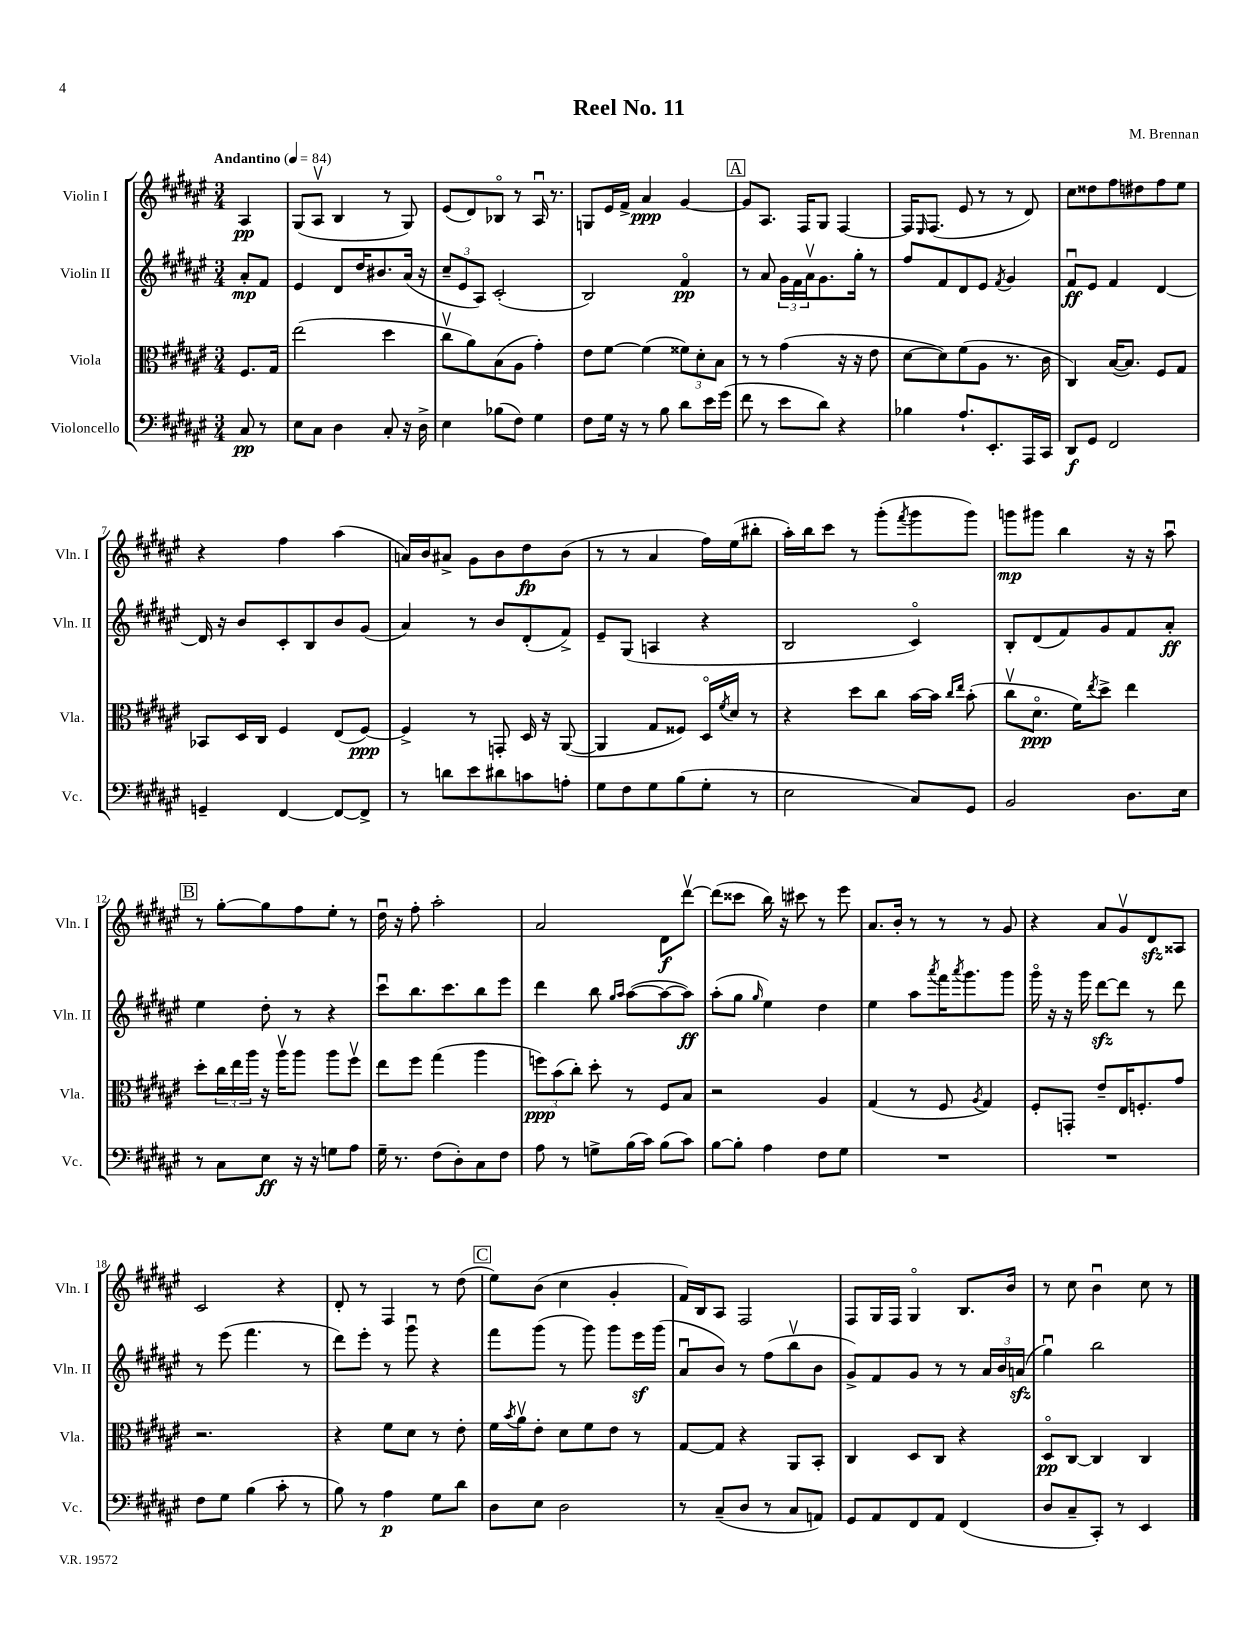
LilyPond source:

\header { title = "Reel No. 11" composer = "M. Brennan" }
<<
\new StaffGroup <<
\new Staff = "s0" \with { instrumentName = "Violin I" shortInstrumentName = "Vln. I" } {
    \clef treble \key fis \major \numericTimeSignature \time 3/4 \partial 4 \tempo "Andantino" 4 = 84
    ais4\pp |
    gis8( ais8\upbow b4 r8 gis8) |
    eis'8( dis'8) bes8\flageolet r8 ais16\downbow r8. |
    g8 eis'16 fis'16-> ais'4\ppp gis'4~ |
    \mark \markup { \box "A" } gis'8 ais8. fis16 gis8 fis4~ |
    fis16 \grace { eis16 } fis8.( eis'8 r8 r8 dis'8) |
    cis''8 disis''8 fis''8 dis''8 fis''8 eis''8 |
    r4 fis''4 ais''4( |
    a'16) b'16 ais'8-> gis'8 b'8 dis''8\fp b'8( |
    r8 r8 ais'4 fis''16) eis''16( bis''8-. |
    ais''16-.) b''16 cis'''8 r8 gis'''8-.( \acciaccatura { fis'''8 } gis'''8 gis'''8) |
    g'''8\mp gis'''8 b''4 r16 r16 ais''8\downbow |
    \mark \markup { \box "B" } r8 gis''8~-. gis''8 fis''8 eis''8-. r8 |
    dis''16\downbow r16 fis''8-. ais''2-. |
    ais'2 dis'8\f dis'''8~\upbow |
    dis'''8( cisis'''8 b''16) r16 cis'''8 r8 eis'''8 |
    ais'8. b'16-. r8 r8 r8 gis'8 |
    r4 ais'8 gis'8\upbow dis'8\sfz aisis8 |
    cis'2 r4 |
    dis'8-. r8 fis4 r8 dis''8( |
    \mark \markup { \box "C" } eis''8) b'8( cis''4 gis'4-. |
    fis'16) b16 ais8 fis2 |
    fis8 gis16 fis16 gis4\flageolet b8. b'16 |
    r8 cis''8 b'4\downbow cis''8 r8 \bar "|." |
}
\new Staff = "s1" \with { instrumentName = "Violin II" shortInstrumentName = "Vln. II" } {
    \clef treble \key fis \major \numericTimeSignature \time 3/4 \partial 4
    ais'8-.\mp fis'8 |
    eis'4 dis'8 dis''16 bis'8. ais'16( r16 |
    \tuplet 3/2 { cis''8-- eis'8 ais8) } cis'2-.( |
    b2) fis'4\flageolet\pp |
    \mark \markup { \box "A" } r8 ais'8 \tuplet 3/2 { gis'16 fis'16 ais'16\upbow } gis'8. gis''16-. r8 |
    fis''8 fis'8 dis'8 eis'8 \acciaccatura { fis'8 } gis'4 |
    fis'8\downbow\ff eis'8 fis'4 dis'4~ |
    dis'16 r16 b'8 cis'8-. b8 b'8 gis'8( |
    ais'4) r8 b'8 dis'8-.( fis'8->) |
    eis'8-- gis8( a4 r4 |
    b2 cis'4\flageolet) |
    b8-. dis'8( fis'8) gis'8 fis'8 ais'8-.\ff |
    \mark \markup { \box "B" } eis''4 dis''8-. r8 r4 |
    cis'''8\downbow b''8. cis'''8. b''8 eis'''8 |
    dis'''4 b''8 \grace { gis''16 ais''16 } ais''8~( ais''8~ ais''8\ff) |
    ais''8-.( gis''8 \grace { gis''16 } eis''4) dis''4 |
    eis''4 ais''8 \acciaccatura { ais'''8 } fis'''16 \acciaccatura { ais'''8 } gis'''8. gis'''8 |
    gis'''16\flageolet r16 r16 gis'''16 dis'''8~\sfz dis'''8 r8 dis'''8 |
    r8 eis'''8( fis'''4. r8 |
    dis'''8) eis'''8-. r8 gis'''8\downbow r4 |
    \mark \markup { \box "C" } fis'''8 gis'''8( r8 gis'''8) gis'''8 eis'''16\sf gis'''16( |
    ais'8\downbow b'8) r8 fis''8( b''8\upbow b'8 |
    gis'8->) fis'8 gis'8 r8 r8 \tuplet 3/2 { ais'16 b'16 a'16\sfz( } |
    gis''4\downbow) b''2 \bar "|." |
}
\new Staff = "s2" \with { instrumentName = "Viola" shortInstrumentName = "Vla." } {
    \clef alto \key fis \major \numericTimeSignature \time 3/4 \partial 4
    fis8. gis16 |
    eis''2( dis''4 |
    cis''8\upbow ais'8) b8( ais8 gis'4-.) |
    eis'8 fis'8~ fis'4( \tuplet 3/2 { fisis'8) dis'8-. b8 } |
    \mark \markup { \box "A" } r8 r8 gis'4( r16 r16 eis'8 |
    dis'8~ dis'8) fis'8( ais8 r8. cis'16 |
    cis4) b16~( b8.) fis8 gis8 |
    bes,8 dis16 cis16 fis4 eis8( fis8~\ppp) |
    fis4-> r8 g,8-. dis16 r16 ais,8~( |
    ais,4 gis8 fisis8) dis16\flageolet \acciaccatura { fis'8 } dis'16 r8 |
    r4 dis''8 cis''8 b'16~ b'16 \grace { cis''16 eis''16 } b'8-.( |
    cis''8\upbow dis'8.\flageolet\ppp fis'16) \acciaccatura { eis''8 } dis''8-> eis''4 |
    \mark \markup { \box "B" } dis''8-. \tuplet 3/2 { cis''16 eis''16 ais''16 } r16 ais''16\upbow ais''8 ais''8 fis''8\upbow |
    eis''8 fis''8 gis''4( ais''4 |
    \tuplet 3/2 { f''8\ppp) b'8( cis''8-.) } dis''8-. r8 fis8 b8 |
    r2 ais4 |
    gis4( r8 fis8 \acciaccatura { ais8 } gis4) |
    fis8-. g,8-. eis'8-- eis16 f8.-. gis'8 |
    r2. |
    r4 fis'8 dis'8 r8 eis'8-. |
    \mark \markup { \box "C" } fis'16 \acciaccatura { b'8 } ais'16\upbow eis'8-. dis'8 fis'8 eis'8 r8 |
    gis8~ gis8 r4 ais,8 b,8-. |
    cis4 dis8 cis8 r4 |
    dis8\flageolet\pp cis8~ cis4 cis4 \bar "|." |
}
\new Staff = "s3" \with { instrumentName = "Violoncello" shortInstrumentName = "Vc." } {
    \clef bass \key fis \major \numericTimeSignature \time 3/4 \partial 4
    cis8\pp r8 |
    eis8 cis8 dis4 cis8-. r16 dis16-> |
    eis4 bes8( fis8) gis4 |
    fis8 gis16 r16 r8 b8 dis'8 eis'16 gis'16( |
    \mark \markup { \box "A" } fis'8 r8 eis'8 dis'8) r4 |
    bes4 ais8.-! eis,8.-. ais,,16 cis,16 |
    dis,8\f gis,8 fis,2 |
    g,4-- fis,4~ fis,8~ fis,8-> |
    r8 d'8 eis'8 dis'8 c'8 a8-. |
    gis8 fis8 gis8 b8( gis8-. r8 |
    eis2 cis8) gis,8 |
    b,2 dis8. eis16 |
    \mark \markup { \box "B" } r8 cis8 eis8\ff r16 r16 g8 ais8 |
    gis16-- r8. fis8( dis8-.) cis8 fis8 |
    ais8 r8 g8-> b16( cis'16) b8( cis'8) |
    b8~ b8-. ais4 fis8 gis8 |
    R2. |
    R2. |
    fis8 gis8 b4( cis'8-. r8 |
    b8) r8 ais4\p gis8 dis'8 |
    \mark \markup { \box "C" } dis8 eis8 dis2 |
    r8 cis8--( dis8 r8 cis8 a,8) |
    gis,8 ais,8 fis,8 ais,8 fis,4( |
    dis8 cis8-- cis,8-.) r8 eis,4 \bar "|." |
}
>>
>>
